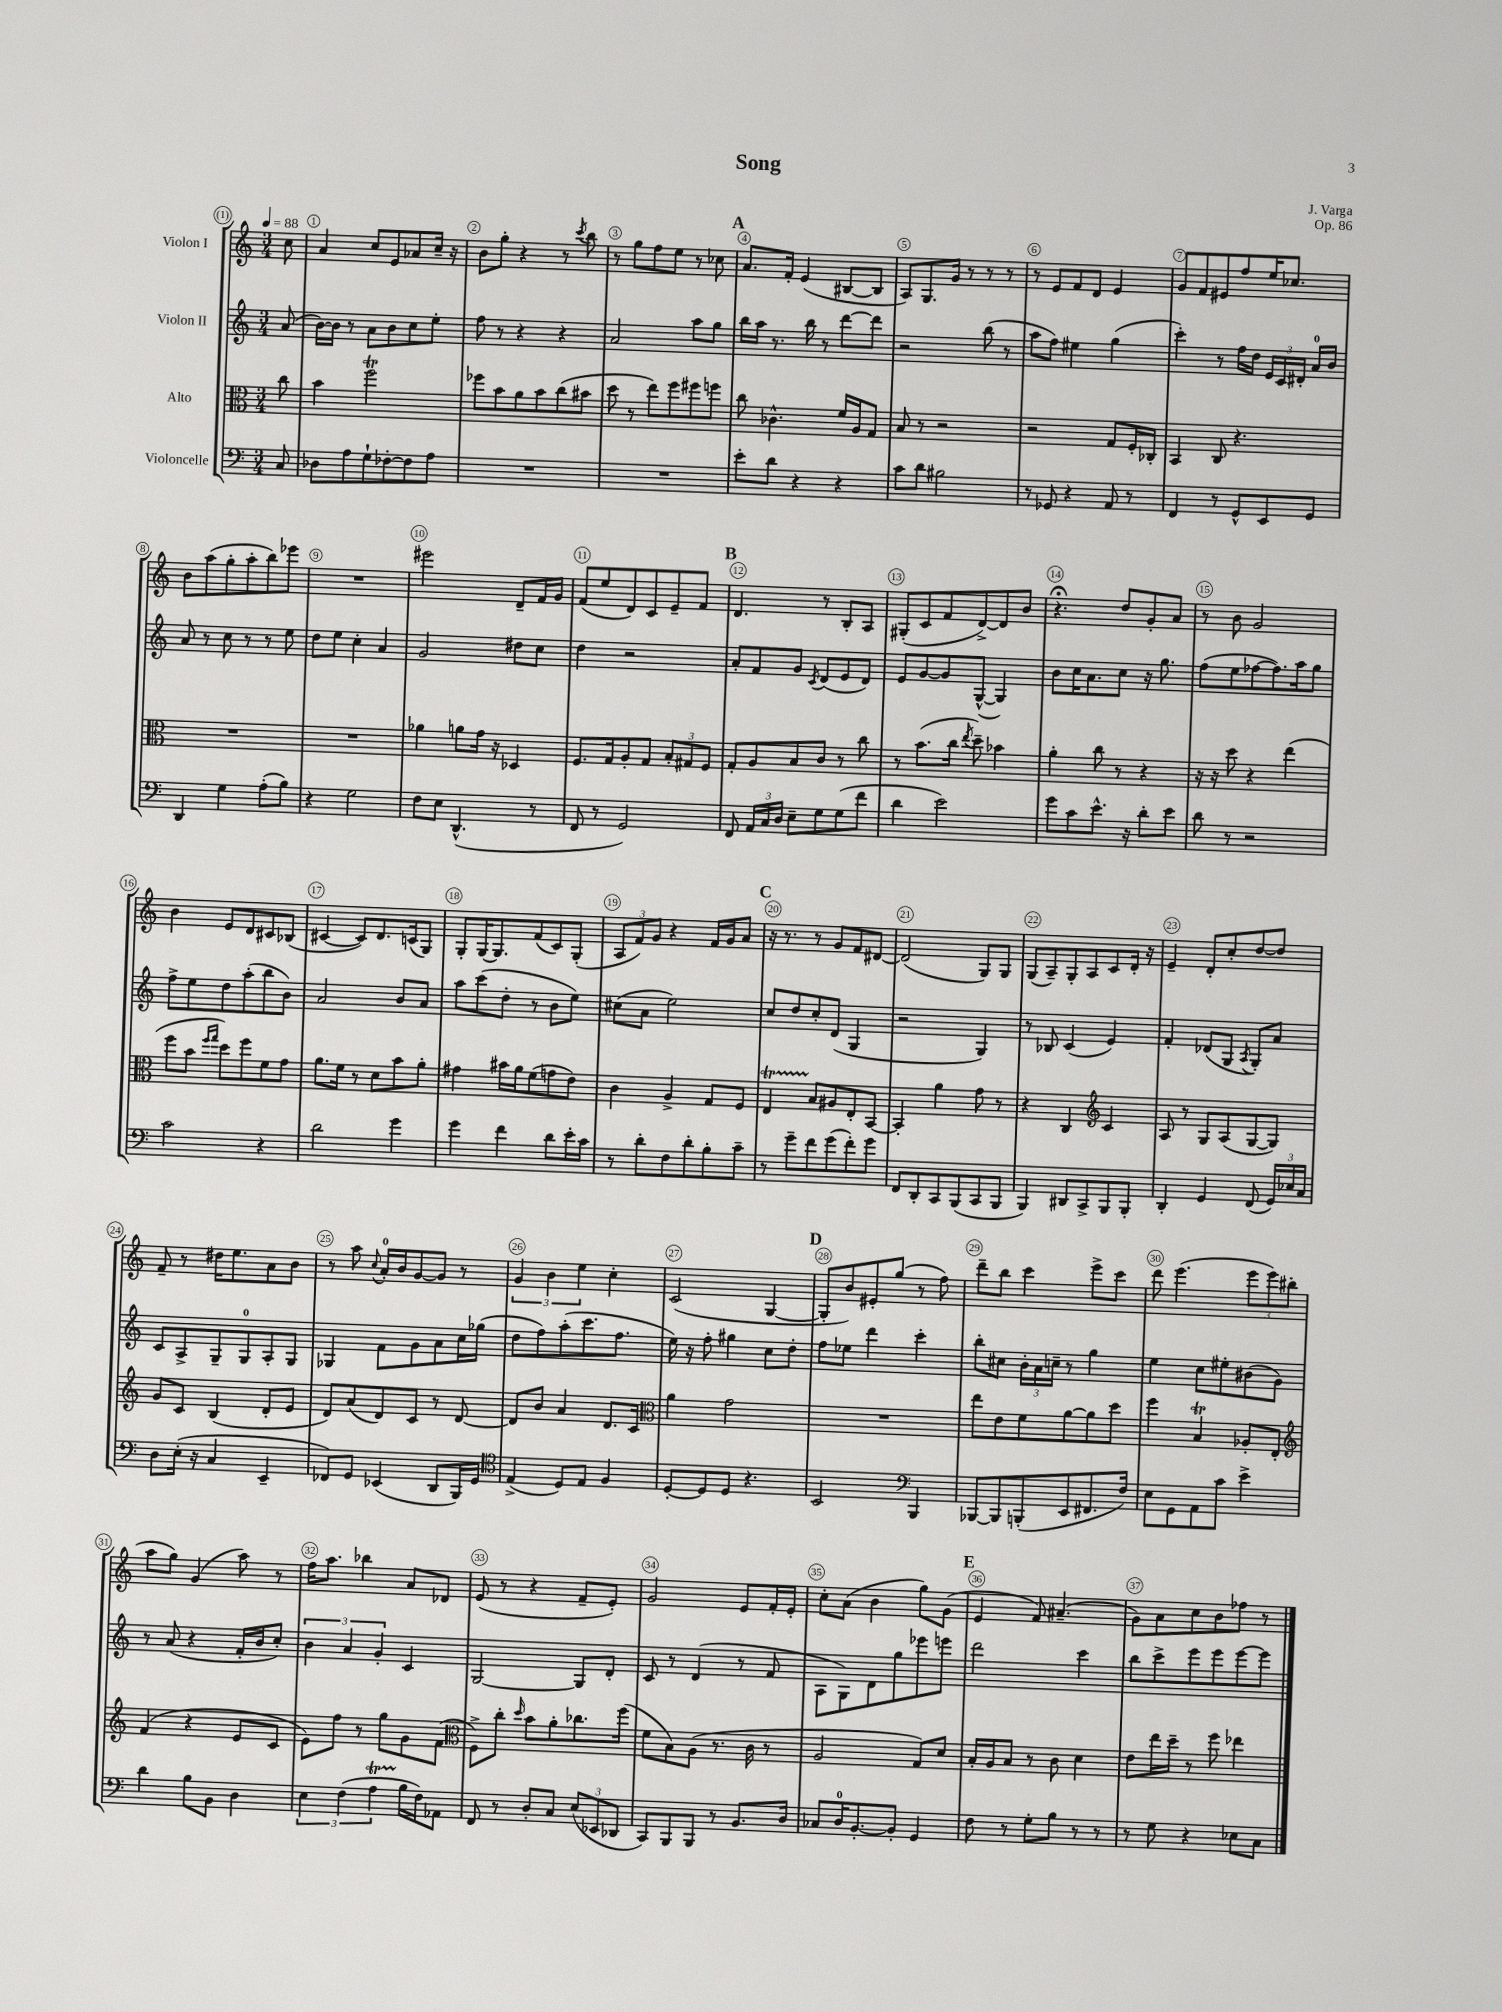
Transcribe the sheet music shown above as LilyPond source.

\header { title = "Song" composer = "J. Varga" opus = "Op. 86" }
<<
\new StaffGroup <<
\new Staff = "s0" \with { instrumentName = "Violon I" } {
    \clef treble \key c \major \numericTimeSignature \time 3/4 \partial 8 \tempo 4 = 88
    \autoBeamOff c''8 |
    a'4 c''8[ e'8 aes'8 c''16]-- r16 |
    b'8[ g''8]-. r4 r8 \acciaccatura { c'''8 } b''8 |
    r8 g''8[ f''8 e''8] r8 ces''8 |
    \mark \markup { \bold "A" } a'8.[ f'16]-. e'4( bis8[~ bis8] |
    a8[) g8. g'16] r8 r8 r8 |
    r8 e'8[ f'8 d'8] e'4 |
    g'8[ f'8 eis'8 f''8 e''16 ces''8.] |
    b'8[ a''8( g''8-. a''8-. b''8) ees'''8] |
    R2. |
    eis'''2 d'8[-- f'16 g'16] |
    f'8[( e''8 d'8) c'8 e'8-- f'8] |
    \mark \markup { \bold "B" } d'4. r8 b8[-. a8] |
    gis8[-.( c'8 f'8 d'8~->) d'8 b'8] |
    r4.\fermata d''8[ g'8-. a'8] |
    r8 b'8 g'2 |
    b'4 e'8[ d'8 cis'8 bes8]( |
    cis'4~ cis'8[) d'8. c'16( g8]) |
    g8[-. g16~ g8. f'8( c'8) g8]-.( |
    \tuplet 3/2 { a8[ f'8) g'8] } r4 f'16[ g'16 a'8] |
    \mark \markup { \bold "C" } r16 r8. r8 g'8[ f'8 dis'8]~ |
    dis'2( g8[) g8] |
    g8[( a8--) g8-. a8 c'8 d'16]-. r16 |
    e'4-- d'8[-. c''8-. d''8~ d''8] |
    f'8-- r8 dis''16[ e''8. a'8 b'8] |
    r8 a''8 \appoggiatura { c''8 } a'16[-0-. b'16 g'8~ g'8] r8 |
    \tuplet 3/2 { g'4 b'4 e''4 } c''4-. |
    c'2( g4~ |
    \mark \markup { \bold "D" } g8[-. b'8) eis'8-. g''8]( r8 f''8) |
    d'''8[-- b''8] c'''4 e'''8[-> c'''8] |
    d'''8 e'''4.( \tuplet 3/2 { e'''8[ e'''8) bis''8]( } |
    a''8[ g''8]) g'4( a''8) r8 |
    f''16[ a''8.] bes''4 a'8[ des'8] |
    e'8( r8 r4 f'8[-- e'8]-.) |
    g'2 e'8[ f'16-. e'16]-. |
    c''8[-. a'8]( b'4 g''8[) g'8]( |
    \mark \markup { \bold "E" } e'4 f'8) ais'4.--( |
    g'8[) a'8 c''8 b'8 fes''8] r8 \bar "|." |
}
\new Staff = "s1" \with { instrumentName = "Violon II" } {
    \clef treble \key c \major \numericTimeSignature \time 3/4 \partial 8
    \autoBeamOff a'8( |
    b'16[~) b'16] r8 a'8[ b'8 c''8 e''8]-. |
    f''8 r8 r4 r4 |
    a'2 a''8[ g''8] |
    \mark \markup { \bold "A" } b''16[ a''16] r8. b''16 r8 d'''8[~ d'''8] |
    r2 b''8( r8 |
    a''8[ f''8]) eis''4 g''4( |
    c'''4-.) r8 f''16[ d''16] \tuplet 3/2 { e'16[ c'16 dis'16]-. } a'16[-0 b'16] |
    a'8 r8 c''8 r8 r8 e''8 |
    d''8[ e''8] c''4-. a'4 |
    g'2 dis''8[ c''8] |
    d''4 r2 |
    \mark \markup { \bold "B" } a'8[-. f'8 g'8] \acciaccatura { c'8 } d'8[( e'8 d'8]) |
    e'8[ g'8~ g'8 g8]~-^( g4) |
    b'8[ c''16 a'8. c''8] r16 g''8. |
    f''8[( e''8 fes''8~ fes''8.) a''16 g''8] |
    f''8[-> e''8 d''8 a''8-.( b''8 b'8]) |
    a'2 b'8[ a'8] |
    a''8[ c'''8( d''8]-. r8 b'8[ e''8]) |
    cis''8[( a'8] e''2) |
    \mark \markup { \bold "C" } c''8[ d''8 c''8-. d'8]( g4 |
    r2 g4) |
    r8 bes8 c'4( e'4) |
    f'4-. des'8[( g8] \acciaccatura { a8 } g8[-.) a'8] |
    c'8[ a8-> g8-- g8-0 a8-. g8] |
    ges4 f'8[ g'8 a'8 c''16 ges''16]( |
    d''8[ f''8) a''8-.( c'''8. f''8.] |
    e''16) r16 f''8-. gis''4 c''8[ d''8]-. |
    \mark \markup { \bold "D" } f''8[ ees''8] d'''4 c'''4-. |
    b''8[-. cis''8] \tuplet 3/2 { b'16[-. a'16 c''16]-- } r8 g''4 |
    e''4 c''8[ eis''8-. bis'8( g'8]) |
    r8 a'8( r4 f'16[-. b'16 c''8]-.) |
    \tuplet 3/2 { b'4 a'4 g'4-. } c'4 |
    g2~ g8[ d'8]-. |
    c'8 r8 d'4( r8 f'8 |
    a8[ g8) d'8 g''8 ees'''8 e'''8] |
    \mark \markup { \bold "E" } d'''2 c'''4 |
    b''8[ c'''8-> e'''8 e'''8 e'''8~ e'''8] \bar "|." |
}
\new Staff = "s2" \with { instrumentName = "Alto" } {
    \clef alto \key c \major \numericTimeSignature \time 3/4 \partial 8
    \autoBeamOff c''8 |
    b'4 f''2\trill |
    fes''8[ b'8 a'8 b'8 c''8( bis'8] |
    d''8 r8 e''8[) f''8 fis''8 f''8] |
    \mark \markup { \bold "A" } c''8 ces'4.-^ f'16[ a16 g8] |
    b8 r8 r2 |
    r2 g8[ f16-. ces16]-. |
    b,4 c8 r4. |
    R2. |
    R2. |
    aes'4 a'8[ g'16] r16 des4 |
    f8.[ g16 a8-. g8] \tuplet 3/2 { b8[-. gis8 f8] } |
    \mark \markup { \bold "B" } g8[-. a8 b8 c'8] r8 c''8 |
    r8 b'8.[( c''16] \acciaccatura { e''8 } d''8--) bes'4 |
    a'4-. c''8 r8 r4 |
    r16 r16 d''8 r4 e''4( |
    f''8[ b'8] \grace { f''16[ g''16] } d''8[) f''8 f'8 g'8] |
    a'8.[ f'16] r8 d'8[ b'8 a'8]-. |
    gis'4 bis'16[ a'16 f'8( g'8 e'8]) |
    c'4 a4-> g8[ f8] |
    \mark \markup { \bold "C" } e4\startTrillSpan b8[\stopTrillSpan ais8 e8-. b,8]~ |
    b,4-. a'4 g'8 r8 |
    r4 c4 \clef treble c'4 |
    a8 r8 g8[ a8( g8~ g8]) |
    g'8[ c'8] b4( d'8[-. e'8] |
    d'8[) a'8( d'8) c'8] r8 d'8~ |
    d'8[ b'8] a'4 d'8.[ c'16] |
    \clef alto a'4 g'2 |
    \mark \markup { \bold "D" } R2. |
    e''8[ e'8 f'8 a'8~ a'8 d''8] |
    f''4 b4\trill aes8[-. e8]-. |
    \clef treble f'4( r4 e'8[ c'8] |
    e'8[) f''8] r8 g''8[ g'8 f'8]( |
    \clef alto f8[->) c''8]-. \grace { d''16 } b'8[ a'8-. ces''8. f''16]( |
    f'8[ b8) a8]( r8. c'16 r8 |
    a2 g8[) d'8] |
    \mark \markup { \bold "E" } b16[-. a16 b8] r8 c'8 d'4 |
    e'8[ e''16 d''16]-- r8 f''8 ees''4 \bar "|." |
}
\new Staff = "s3" \with { instrumentName = "Violoncelle" } {
    \clef bass \key c \major \numericTimeSignature \time 3/4 \partial 8
    \autoBeamOff c8 |
    des8[ a8 g8-! fes8~-. fes8 a8] |
    R2. |
    R2. |
    \mark \markup { \bold "A" } e'8[-. d'8] r4 r4 |
    c'8[ d'8] bis2 |
    r8 ges,8 r4 a,8 r8 |
    f,4 r8 g,8[-^ e,8 g,8] |
    d,4 g4 a8[-.( b8]) |
    r4 g2 |
    f8[ e8] d,4.-^( r8 |
    f,8 r8 g,2) |
    \mark \markup { \bold "B" } f,8 \tuplet 3/2 { a,16[ c16 d16] } e8[-- g8 g8( f'8] |
    d'4 e'2) |
    g'8[ c'8 e'8.]-^ r16 d'8[-. e'8] |
    d'8 r8 r2 |
    c'2 r4 |
    d'2 g'4 |
    g'4 f'4 d'8[ e'16-. c'16] |
    r8 d'8[-. f8 d'8-. b8-. c'8]-- |
    \mark \markup { \bold "C" } r8 g'8[-- f'8 g'8( f'8-.) g'8] |
    f,8[ d,8-. c,8 b,,8( c,8 b,,8] |
    b,,4) dis,8[ c,8-> b,,8 b,,8]-. |
    d,4-. g,4 f,8( \tuplet 3/2 { g,16[) ees16 c16] } |
    d8[ e16]-.( r16 c4 e,4-- |
    fes,8[) g,8] ees,4( d,8[ b,,16) g,16] |
    \clef tenor e4->( d8[) e8] f4 |
    d8[~-. d8 d8] r4. |
    \mark \markup { \bold "D" } b,2 \clef bass b,,4 |
    bes,,8[~ bes,,8 b,,8-.( e,8 fis,8. f16]) |
    e8[ g,8 a,8 c'8] e'4-> |
    d'4 b8[ b,8] d4 |
    \tuplet 3/2 { e4 f4( a4\startTrillSpan } b16[\stopTrillSpan f16) aes,8] |
    f,8 r8 d8[-. c8] \tuplet 3/2 { e8[( ees,8 des,8] } |
    c,8[) b,,8 b,,8] r8 b,8.[ d16] |
    ces8[ d16-0 b,8.~-. b,8]-. g,4 |
    \mark \markup { \bold "E" } f8 r8 g8[-. b8] r8 r8 |
    r8 g8 r4 ees8[ c8] \bar "|." |
}
>>
>>
\layout { \context { \Score \override BarNumber.break-visibility = ##(#f #t #t) barNumberVisibility = #all-bar-numbers-visible \override BarNumber.stencil = #(make-stencil-circler 0.1 0.3 ly:text-interface::print) } }
